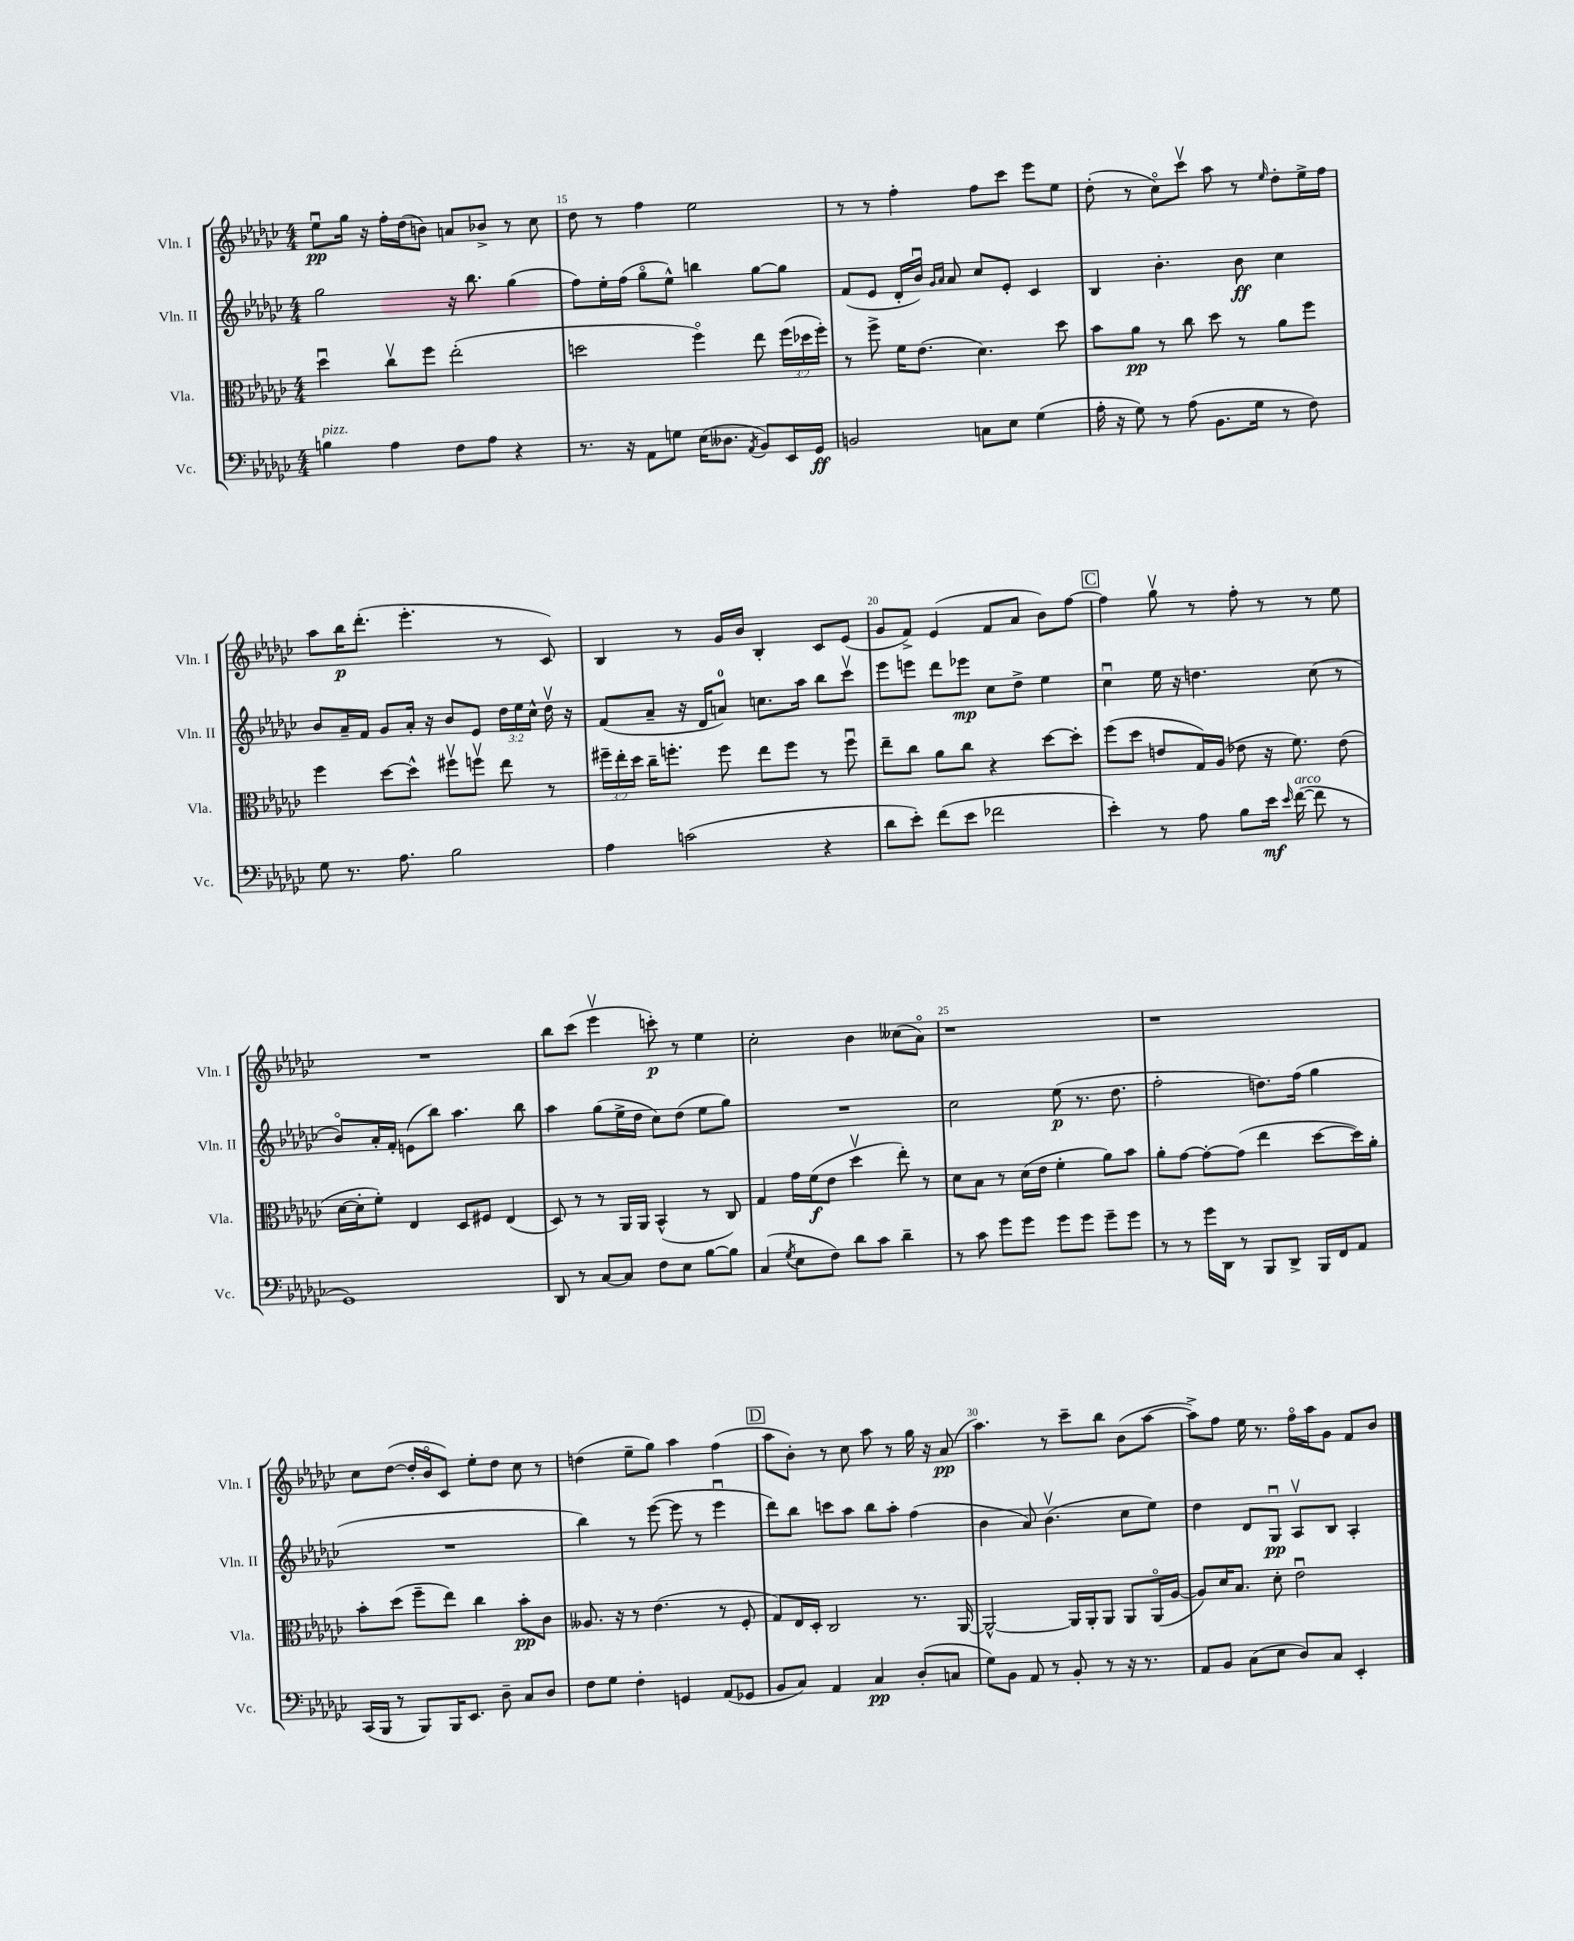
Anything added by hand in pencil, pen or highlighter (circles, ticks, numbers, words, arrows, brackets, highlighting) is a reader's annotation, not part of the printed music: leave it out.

**kern	**kern	**kern	**kern
*staff4	*staff3	*staff2	*staff1
*clefF4	*clefC3	*clefG2	*clefG2
*k[b-e-a-d-g-c-]	*k[b-e-a-d-g-c-]	*k[b-e-a-d-g-c-]	*k[b-e-a-d-g-c-]
*M4/4	*M4/4	*M4/4	*M4/4
4B	4dd-u	2gg-	8ee-u
.	.	.	16gg-
.	.	.	16r
4A-	8cc-v	.	16ff'
.	.	.	(16dd-
.	8ff	.	8b)
8F	(2ee-'	16r	8a
.	.	8.bb-	.
8A-	.	.	8b-^
4r	.	(4gg-	8r
.	.	.	8cc-
=	=	=	=
8.r	2dd	8ff)	8dd-
.	.	16ee-'	8r
16r	.	(16ff	.
8AA-	.	8gg-o	4ff
8G	.	8ee-^^)	.
(16E-	4ffo)	4bb	2ee-
8.D--	.	.	.
8qAA-	.	.	.
8BB-)	8ee-	[8gg-	.
16EE-	(24ff	8gg-]	.
.	24dd-	.	.
16GG-	.	.	.
.	24ff')	.	.
=	=	=	=
2BB	8r	(8f	8r
.	8ff^	8e-	8r
.	16f	16d-'	4ff'
.	(8.e-	16b-u)	.
.	.	16qqg-	.
.	.	16qqa-	.
.	.	8a-	.
8C	4.d-)	8cc-	8ff
8E-	.	8e-'	8ccc-
(4G-	.	4c-	8eee-
.	8dd-	.	8ee-
=	=	=	=
16A-'	8b-	4B-	(8dd-'
16r	.	.	.
8G-)	8a-	.	8r
8r	8r	4.b-'	8cc-o)
(8A-	8cc-	.	8ccc-v
8.BB-	8dd-	.	8aa-
.	8r	8b-	8r
16G-	.	.	.
.	.	.	16qqee-
8r	8a-	4cc-	8dd-'
8F)	8ff	.	16ee-^
.	.	.	16ff
=	=	=	=
8G-	4ff	8b-	8aa-
8.r	.	16a-~	16bb-
.	.	16f	(8.ddd-'
.	[8dd-	8g-	.
8.A-	.	.	.
.	8dd-^^]	16a-'	4.eee-'
.	.	16r	.
2B-	8ff#v	8b-	.
.	8ffv	8e-	.
.	8ee-	24dd-	8r
.	.	24ee-	.
.	.	24cc-^^	.
.	8r	16dd-v	8c-)
.	.	16r	.
=	=	=	=
4A-	24ff#~	(8f	4B-
.	24ee-'	.	.
.	24dd-	.	.
.	16cc-~	8a-~	.
.	8.ff'	.	.
(2c	.	16r	8r
.	.	16d-	.
.	8ff	8a)	16g-
.	.	.	16b-
.	8ee-	8.cc	4B-'
.	8ff	.	.
.	.	16aa-	.
4r	8r	8bb-	8c-
.	8ffu	8ccc-v	(8e-
=	=	=	=
8d-	8ee-~	8eee-	8g-
8e-')	8cc-	8eee	8f^)
(8f	8a-	8ddd-	(4e-
8e-	8cc-	8eee-	.
2f-	4r	8cc-	8f
.	.	8dd-^	8a-
.	[8dd-	4ee-	8b-)
.	8dd-']	.	[8ff
=	=	=	=
4e-')	(8ff	4cc-u	4ff]
.	8dd-	.	.
8r	8e	16ee-	8gg-v
.	.	16r	.
8A-	16G-)	4.dd	8r
.	(16A-	.	.
8B-	8e-	.	8ff'
16e-	16r	.	8r
16qqe-	.	.	.
([16f	8.f)	.	.
8f]	.	(8cc-	8r
8r	(8e-	8r	8ee-
=	=	=	=
1GG-)	[16d-	8b-o)	1r
.	16d-']	.	.
.	8f')	16a-'	.
.	.	16f'	.
.	4E-	(8e	.
.	.	8bb-)	.
.	8D-	4.aa-	.
.	8F#	.	.
.	(4E-	.	.
.	.	8bb-	.
=	=	=	=
8DD-	8D-)	4aa-	8bb-
8r	8r	.	(8ccc-
[8C-	8r	(8gg-	4eee-v
8C-]	16AA-	16ee-^	.
.	16AA-	16dd-	.
8F	(4BB-^^	8cc-)	8ccc')
8E-	.	(8dd-	8r
[8B-	8r	8ee-	4ee-
8B-]	8C-)	8gg-)	.
=	=	=	=
(4C-	4G-	1r	2cc-'
8qG-	.	.	.
8E-	16g-	.	.
.	(16f	.	.
8F)	8e-	.	.
8d-	4dd-v	.	4b-
8c-	.	.	.
4d-~	8ee-')	.	(8cc--
.	8r	.	8a-o)
=	=	=	=
8r	8d-	2cc-	1r
8c-	8B-	.	.
8g-	8r	.	.
8g-	(16d-	.	.
.	16e-	.	.
8g-	4f'	(8ee-	.
8g-	.	8.r	.
8g-~	8a-)	.	.
.	.	8.dd-	.
8g-	8b-	.	.
=	=	=	=
8r	8a-'	2ff'	1r
8r	[8g-	.	.
16g-	8g-'_	.	.
16DD-	.	.	.
8r	(8g-]	.	.
8BBB-	4ee-	8.dd)	.
8DD-^	.	.	.
.	.	(16ff	.
16BBB-	[8dd-	4gg-	.
16FF	.	.	.
8AA-	16dd-])	.	.
.	16a-'	.	.
=	=	=	=
(16CC-	8b-'	1r	8cc-
16BBB-	.	.	.
8r	(8dd-	.	([8dd-
8BBB-)	8ff~	.	16dd-']
.	.	.	16b-o
16BBB-	8ee-)	.	8c-)
8.EE-	.	.	.
.	4cc-	.	8ee-'
8D-~	.	.	8dd-
8C-	8b-'	.	8cc-
8D-	8c-	.	8r
=	=	=	=
8F	8.A--	4bb-)	(4dd
8G-	.	.	.
.	16r	.	.
4F'	8r	8r	8ee-~
.	(4.e-	([8eee-	8gg-)
4GG	.	8eee-]	4aa-
.	.	8r	.
(8AA-	8r	4eee-u	(4ff
8GG-	8F'	.	.
=	=	=	=
8BB-	8G-)	8ddd-)	8aa-
8C-)	16E-	8bb-	8b-')
.	16D-'	.	.
4AA-	2C-	8ccc	8r
.	.	8aa-	8cc-
4C-	.	8bb-	8aa-
.	.	8aa-'	8r
(8D-'	8.r	(4ff	16gg-
.	.	.	16r
8C	.	.	(8a-
.	[16AA-	.	.
=	=	=	=
8G-)	2AA-^^_	4b-	4.aa-)
8BB-	.	.	.
8AA-	.	8a-)	.
8r	.	(4.b-v	8r
8BB-'	16AA-]	.	8ccc-~
.	16AA-'	.	.
8r	8AA-	.	8bb-
16r	8AA-	8cc-	(8b-
8.r	.	.	.
.	(16AA-o	8ee-)	[8aa-
.	[16A-	.	.
=	=	=	=
8AA-	8A-])	4dd-	8aa-^])
8BB-	16d-	.	8ff
.	8.B-	.	.
(8C-	.	8d-	16ee-
.	.	.	8.r
8E-	8d-'	8G-u	.
8D-)	2e-u	8A-v	16ffo
.	.	.	16aa-
8C-	.	8B-	8g-
4EE-'	.	4A-'	8f
.	.	.	8b-
==	==	==	==
*-	*-	*-	*-
